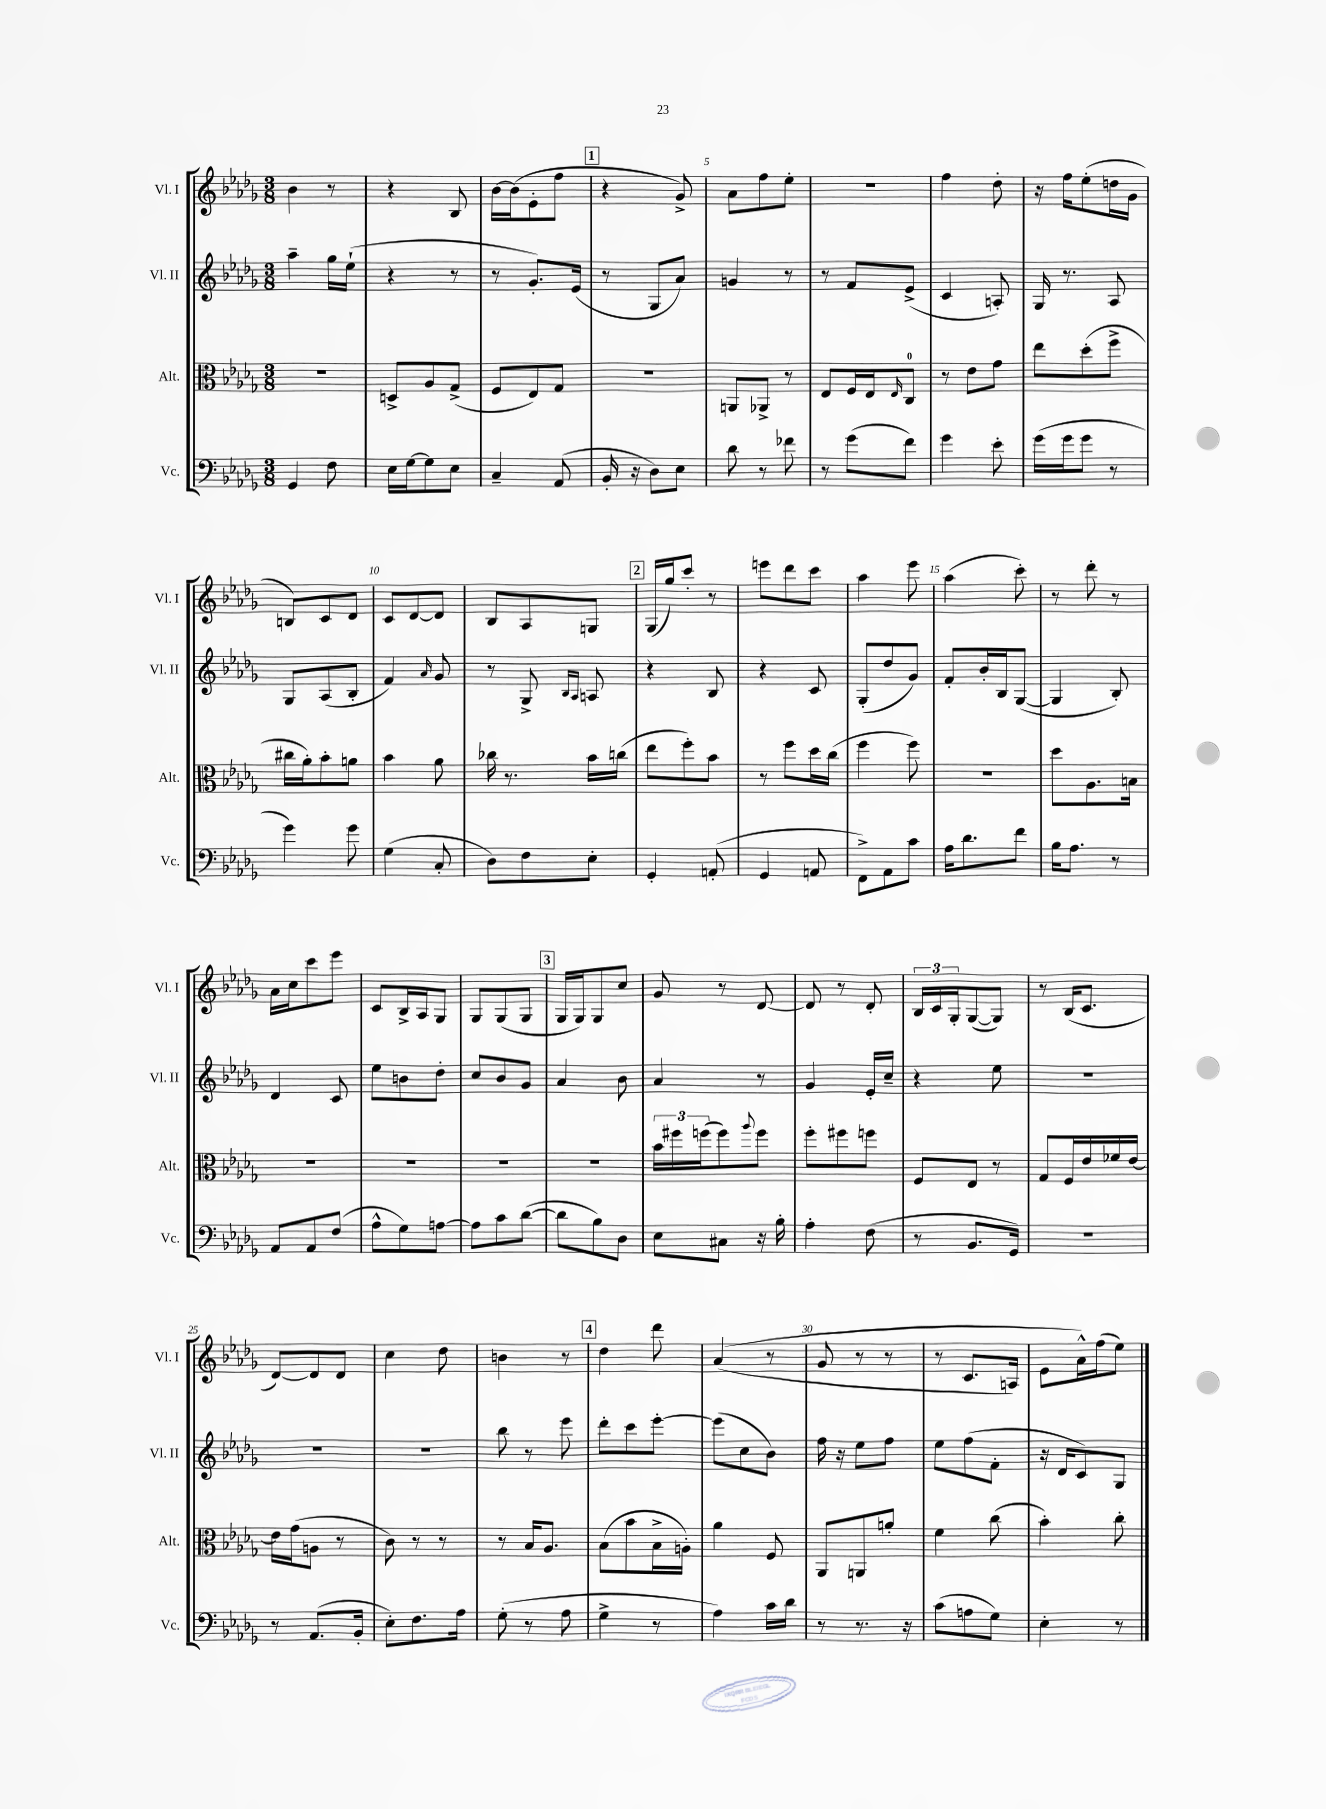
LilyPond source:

<<
\new StaffGroup <<
\new Staff = "s0" \with { instrumentName = "Vl. I" shortInstrumentName = "Vl. I" } {
    \clef treble \key des \major \numericTimeSignature \time 3/8
    bes'4 r8 |
    r4 bes8 |
    bes'16~ bes'16( ees'8-. f''8 |
    \mark \markup { \box "1" } r4 ges'8->) |
    aes'8 f''8 ees''8-. |
    R4. |
    f''4 des''8-. |
    r16 f''16 ees''8-.( d''16 ges'16 |
    b8) c'8 des'8 |
    c'8 des'8~ des'8 |
    bes8 aes8 g8 |
    \mark \markup { \box "2" } ges16( ges''16) c'''8-. r8 |
    e'''8 des'''8 c'''8 |
    aes''4 ees'''8 |
    aes''4( c'''8-.) |
    r8 des'''8-. r8 |
    aes'16 c''16 c'''8 ees'''8 |
    c'8 bes16-> aes16 ges8 |
    ges8 ges8( ges8 |
    \mark \markup { \box "3" } ges16 ges16) ges8 c''8 |
    ges'8 r8 des'8~ |
    des'8 r8 des'8-. |
    \tuplet 3/2 { bes16 c'16 ges16-. } ges8~( ges8) |
    r8 bes16( c'8. |
    des'8~) des'8 des'8 |
    c''4 des''8 |
    b'4 r8 |
    \mark \markup { \box "4" } des''4 des'''8 |
    aes'4(\( r8 |
    ges'8 r8 r8 |
    r8 c'8. a16) |
    ees'8 aes'16-^\) f''16( ees''8) \bar "|." |
}
\new Staff = "s1" \with { instrumentName = "Vl. II" shortInstrumentName = "Vl. II" } {
    \clef treble \key des \major \numericTimeSignature \time 3/8
    aes''4-- ges''16 ees''16-!( |
    r4 r8 |
    r8 ges'8.-.) ees'16( |
    \mark \markup { \box "1" } r8 ges8 aes'8) |
    g'4 r8 |
    r8 f'8 ees'8->( |
    c'4 a8-.) |
    ges16 r8. aes8 |
    ges8 aes8( bes8-. |
    f'4) \grace { aes'16 } ges'8 |
    r8 ges8-> \grace { bes16 aes16 } a8 |
    \mark \markup { \box "2" } r4 bes8 |
    r4 c'8 |
    ges8-.( des''8 ges'8) |
    f'8-. bes'16-. bes16 ges8~( |
    ges4 bes8-.) |
    des'4 c'8 |
    ees''8 b'8 des''8-. |
    c''8 bes'8 ges'8 |
    \mark \markup { \box "3" } aes'4 bes'8 |
    aes'4 r8 |
    ges'4 ees'16-. c''16-- |
    r4 ees''8 |
    R4. |
    R4. |
    R4. |
    bes''8 r8 ees'''8 |
    \mark \markup { \box "4" } des'''8-. c'''8 ees'''8~-. |
    ees'''8( c''8 bes'8) |
    f''16 r16 ees''8 f''8 |
    ees''8 f''8( f'8-. |
    r16 des'16 c'8) ges8 \bar "|." |
}
\new Staff = "s2" \with { instrumentName = "Alt." shortInstrumentName = "Alt." } {
    \clef alto \key des \major \numericTimeSignature \time 3/8
    R4. |
    d8-> aes8 ges8->( |
    f8 ees8) ges8 |
    \mark \markup { \box "1" } R4. |
    a,8 aes,8-> r8 |
    ees8 f16 ees16 \grace { ees16 } c8-0 |
    r8 ees'8 ges'8 |
    ees''8 des''8-.( f''8-> |
    cis''16 aes'16-.) bes'8-. a'8 |
    bes'4 aes'8 |
    ces''16 r8. bes'16 c''16( |
    \mark \markup { \box "2" } ees''8 f''8-.) bes'8 |
    r8 f''8 des''16 c''16( |
    f''4 f''8) |
    R4. |
    des''8 aes8. b16 |
    R4. |
    R4. |
    R4. |
    \mark \markup { \box "3" } R4. |
    \tuplet 3/2 { bes'16 fis''16 f''16( } f''8) \appoggiatura { aes''8 } f''8 |
    f''8-. fis''8 f''8 |
    f8 ees8 r8 |
    ges8 f16 ees'16 fes'16 ees'16~ |
    ees'16 ges'16( a8 r8 |
    c'8) r8 r8 |
    r8 bes16 aes8. |
    \mark \markup { \box "4" } bes8( bes'8 bes16-> a16-.) |
    aes'4 f8 |
    aes,8 a,8 a'8-. |
    f'4 c''8( |
    bes'4-.) c''8-. \bar "|." |
}
\new Staff = "s3" \with { instrumentName = "Vc." shortInstrumentName = "Vc." } {
    \clef bass \key des \major \numericTimeSignature \time 3/8
    ges,4 f8 |
    ees16 ges16~ ges8 ees8 |
    c4-- aes,8( |
    \mark \markup { \box "1" } bes,16-. r16 des8) ees8 |
    des'8 r8 fes'8 |
    r8 ges'8( f'8) |
    ges'4 ees'8-. |
    ges'16( ges'16 ges'8 r8 |
    ges'4) ges'8 |
    ges4( c8-. |
    des8) f8 ees8-. |
    \mark \markup { \box "2" } ges,4-. a,8-.( |
    ges,4 a,8 |
    f,8->) aes,8 c'8 |
    aes16 des'8. f'8 |
    bes16 aes8. r8 |
    aes,8 aes,8 f8( |
    aes8-^ ges8) a8~ |
    a8 c'8 des'8~( |
    \mark \markup { \box "3" } des'8 bes8) des8 |
    ees8 cis8 r16 bes16-. |
    aes4-. f8( |
    r8 bes,8. ges,16) |
    r4. |
    r8 aes,8.( bes,16-. |
    ees8-.) f8. aes16 |
    ges8-.( r8 aes8 |
    \mark \markup { \box "4" } ges4-> r8 |
    aes4) c'16 des'16 |
    r8 r8. r16 |
    c'8( a8 ges8) |
    ees4-. r8 \bar "|." |
}
>>
>>
\layout { \context { \Score \override BarNumber.break-visibility = ##(#f #t #t) barNumberVisibility = #(every-nth-bar-number-visible 5) } }
